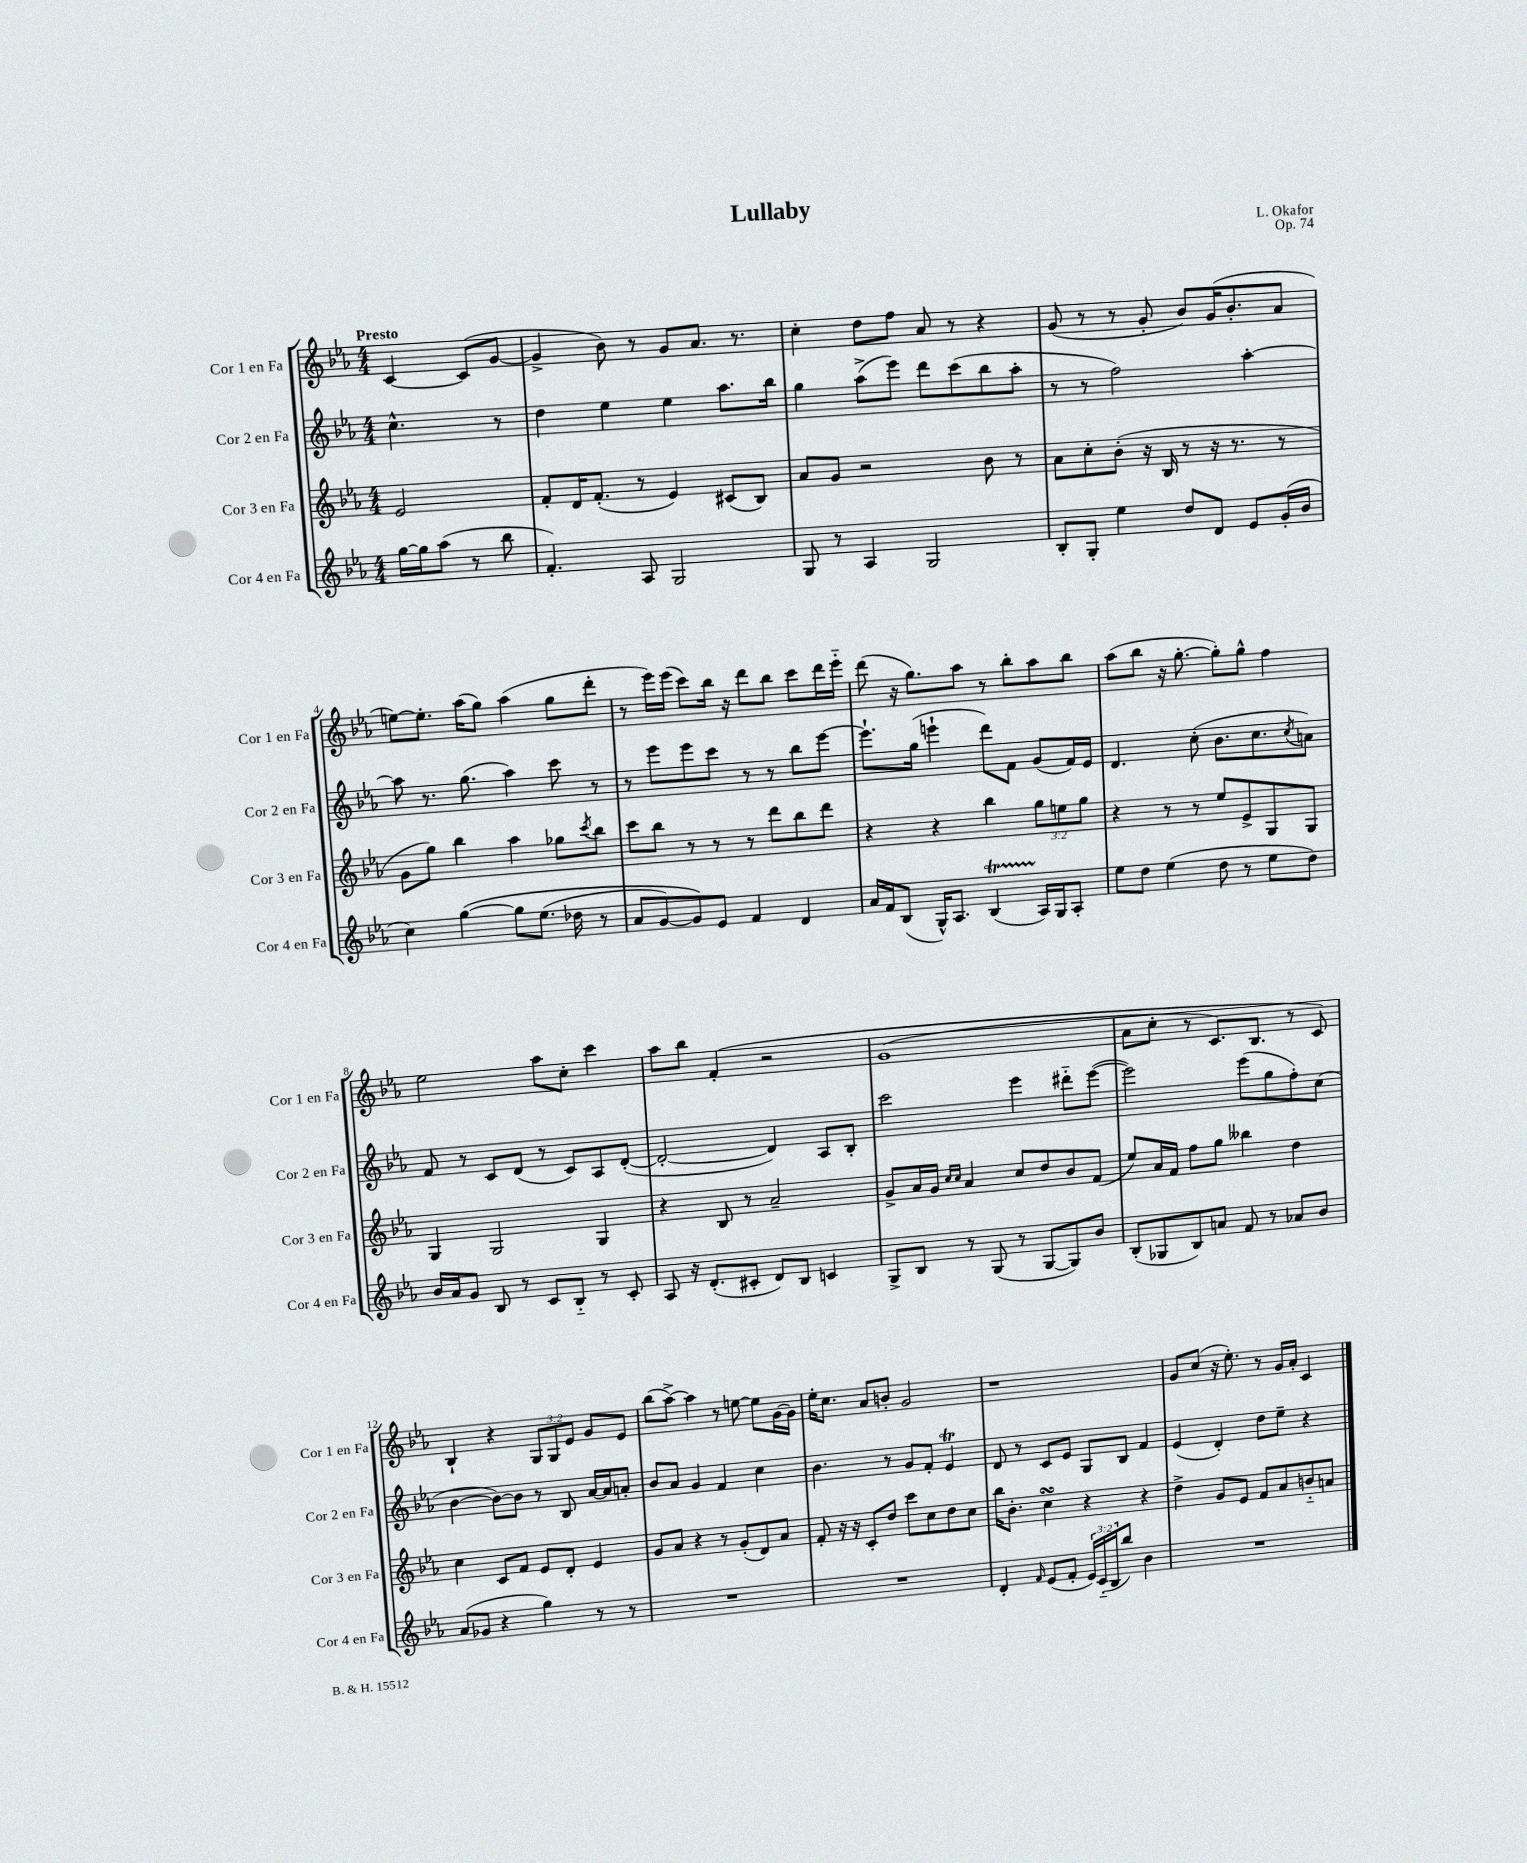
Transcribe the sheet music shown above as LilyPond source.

\header { title = "Lullaby" composer = "L. Okafor" opus = "Op. 74" }
<<
\new StaffGroup <<
\new Staff = "s0" \with { instrumentName = "Cor 1 en Fa" shortInstrumentName = "Cor 1 en Fa" } {
    \clef treble \key ees \major \numericTimeSignature \time 4/4 \override Staff.TupletNumber.text = #tuplet-number::calc-fraction-text \partial 2 \tempo "Presto"
    c'4~ c'8( g'8~ |
    g'4-> bes'8) r8 g'8 aes'8. r8. |
    c''4-. d''8 f''8 aes'8 r8 r4 |
    g'8( r8 r8 g'8-. bes'8) g'16( bes'8.-. aes'8 |
    e''8~) e''8.-. aes''16( g''8) aes''4( g''8 d'''8-. |
    r8 ees'''16) ees'''16( c'''8) bes''16 r16 d'''8 bes''8 c'''8 d'''16 ees'''16-_ |
    d'''8( r16 g''8.) aes''8 r8 bes''8-. aes''8 bes''8 |
    aes''8( bes''8 r16 g''8.~-. g''8-.) g''8-^ f''4 |
    ees''2 aes''8 c''8-. c'''4 |
    aes''8 bes''8 f'4-.\( r2 |
    g'1( |
    aes'8 c''8-. r8 c'8.) bes8. r8 c'8\) |
    bes4-! r4 \tuplet 3/2 { g8 g8 ees'8 } g'8 ees'8 |
    bes''8( aes''8~->) aes''4 r8 e''8~ e''8 g'16~ g'16 |
    ees''16-. c''8. aes'8 b'8-. g'2 |
    r1 |
    g'8 c''8( r16 ees''8.-.) r8 g'16 aes'16-. c'4 \bar "|." |
}
\new Staff = "s1" \with { instrumentName = "Cor 2 en Fa" shortInstrumentName = "Cor 2 en Fa" } {
    \clef treble \key ees \major \numericTimeSignature \time 4/4 \partial 2
    c''4.-^ r8 |
    d''4 ees''4 ees''4 aes''8. bes''16 |
    g''4 aes''8->( ees'''8) d'''8 c'''8( bes''8 aes''8-. |
    r8 r8 f''2) aes''4~-. |
    aes''8 r8. g''8.( aes''4) c'''8 r8 |
    r8 ees'''8 ees'''8 c'''8 r8 r8 bes''8 ees'''8~ |
    ees'''8.-! g''16( e'''4-! d'''8) f'8 g'8( f'16) ees'16 |
    d'4. c''8-.( bes'8. c''8. \acciaccatura { c''8 } a'8) |
    f'8 r8 c'8 d'8( r8 c'8) aes8 d'8~-.( |
    d'2~-. d'4) aes8 bes8-. |
    c'''2 ees'''4 dis'''8-_ ees'''8~( |
    ees'''2) ees'''8( g''8 f''8-.) c''8( |
    bes'4~ bes'8~) bes'8 r8 bes8 aes'16~ aes'16 a'8-. |
    bes'8 aes'8 g'4 f'4 c''4 |
    bes'4. r8 g'8 f'8-. ees'4\trill |
    d'8 r8 c'8 ees'8 g8 bes8 f'4 |
    ees'4( d'4-.) d''8 ees''8-- r4 \bar "|." |
}
\new Staff = "s2" \with { instrumentName = "Cor 3 en Fa" shortInstrumentName = "Cor 3 en Fa" } {
    \clef treble \key ees \major \numericTimeSignature \time 4/4 \override Staff.TupletNumber.text = #tuplet-number::calc-fraction-text \partial 2
    ees'2 |
    f'8-. d'16 f'8.-.( r8 ees'4) cis'8( bes8) |
    aes'8 g'8 r2 bes'8 r8 |
    aes'8 c''8-. bes'8-.( r16 bes16 r8 r16 r8. r8 |
    g'8 g''8) bes''4 aes''4 ges''8 \acciaccatura { c'''8 } bes''8 |
    c'''8 bes''8 r8 r8 r8 d'''8 bes''8 d'''8 |
    r4 r4 bes''4 \tuplet 3/2 { g''8 e''8 g''8 } |
    r4 r8 r8 ees''8 ees'8-> g8 g8 |
    g4 g2 g4 |
    r4 bes8 r8 aes'2-- |
    g'8-> aes'16 g'16 \grace { c''16 c''16 } aes'4 c''8 d''8 bes'8 f'8( |
    ees''8) aes'16 f'16 f''8 g''8 beses''4 d''4 |
    c''4 c'8 f'8 ees'8 d'8-. ees'4 |
    g'8 aes'8 r4 r8 g'8-.( d'8) aes'8 |
    f'8-. r16 r16 c'8-. d''8 c'''8 c''8 d''8 c''8 |
    bes''16 bes'8.-. c''4\turn r4 r4 |
    d''4-> g'8 ees'8 f'8 aes'8 b'8-_ a'8 \bar "|." |
}
\new Staff = "s3" \with { instrumentName = "Cor 4 en Fa" shortInstrumentName = "Cor 4 en Fa" } {
    \clef treble \key ees \major \numericTimeSignature \time 4/4 \override Staff.TupletNumber.text = #tuplet-number::calc-fraction-text \partial 2
    g''16~ g''16 aes''8( r8 bes''8 |
    f'4.-.) aes8 g2 |
    g8 r8 aes4 g2 |
    bes8-. g8-. ees''4 d''8 d'8 ees'8 g'16-.( bes'16 |
    c''4) g''4~\( g''8 ees''8.( des''16 r8 |
    aes'8 g'8~) g'8\) ees'8 f'4 d'4 |
    aes'16 f'16 bes8( g16-^) aes8. bes4\startTrillSpan( aes16\stopTrillSpan) g16 aes8-. |
    ees''8 d''8 ees''4( d''8 r8 ees''8 d''8) |
    bes'16 aes'16 g'8 bes8 r8 c'8 bes8-_ r8 c'8-. |
    aes8 r16 d'8.-.( cis'8-. d'8) bes8 c'4 |
    g8-> bes8 r8 g8( r8 g8~ g8) bes'8 |
    bes8-.( ges8 bes8) a'8 f'8 r8 aes'8 bes'8 |
    aes'8( ges'8 r4 g''4) r8 r8 |
    R1 |
    R1 |
    d'4-. \grace { f'16 } ees'8( f'8-. \tuplet 3/2 { ees'16) c'16-_( bes16 } bes''8) bes'4 |
    R1 \bar "|." |
}
>>
>>
